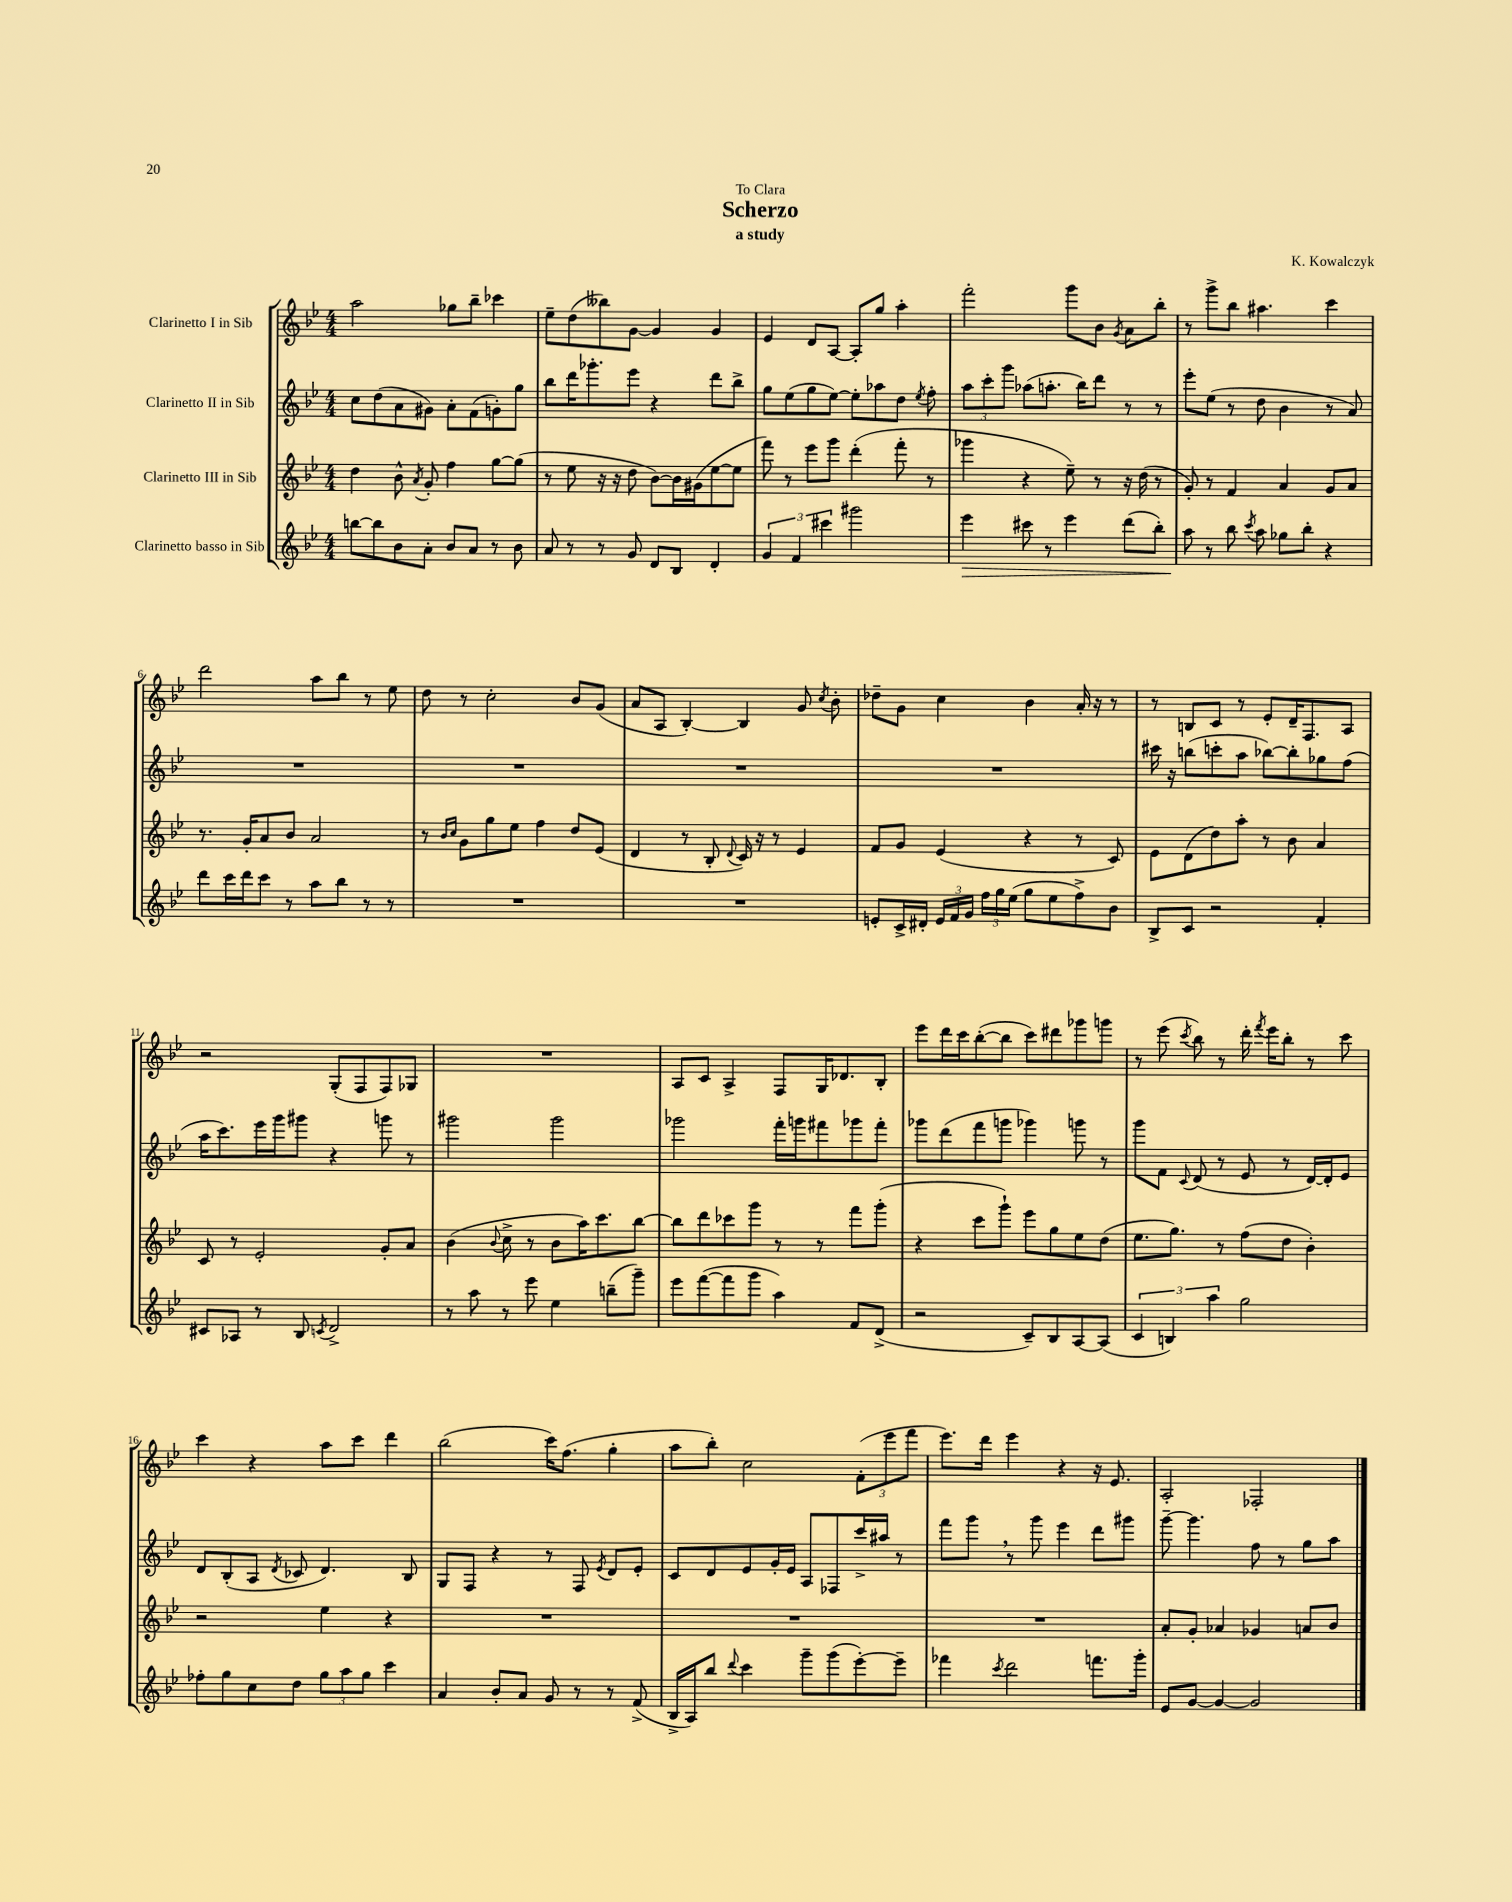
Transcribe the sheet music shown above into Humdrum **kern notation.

**kern	**kern	**kern	**kern
*staff4	*staff3	*staff2	*staff1
*clefG2	*clefG2	*clefG2	*clefG2
*k[b-e-]	*k[b-e-]	*k[b-e-]	*k[b-e-]
*M4/4	*M4/4	*M4/4	*M4/4
[8bb	4dd	8cc	2aa
8bb]	.	(8dd	.
8b-	8b-^^	8a	.
.	8qa	.	.
8a'	8g'	8g#)	.
8b-	4ff	8a'	8gg-
8a	.	(8f	8bb-~
8r	[8gg	8g')	4ccc-
8b-	(8gg]	8gg	.
=	=	=	=
8a	8r	8bb-	8ee-~
8r	8ee-	16ddd	(8dd
.	.	8.ggg-'	.
8r	16r	.	8bb--)
.	16r	.	.
8g	8dd	8eee-	[8g
8d	[8b-)	4r	4g]
8B-	16b-]	.	.
.	(16g#	.	.
4d'	[8ee-	8ddd	4g
.	8ee-]	8bb-^	.
=	=	=	=
6g	8fff)	8gg	4e-
.	8r	(8ee-	.
6f	.	.	.
.	8eee-	8gg	8d
6ccc#	.	.	.
.	8ggg	[8ee-)	[8A
2ggg#	(4ddd'	8ee-']	8A']
.	.	8aa-	8gg
.	8fff'	8dd	4aa'
.	.	8qee-	.
.	8r	8ff'	.
=	=	=	=
4eee-	4ggg-	12aa	2fff'
.	.	12ccc'	.
.	.	12ggg	.
8ccc#	4r	(8aa-	.
8r	.	8.aa'	.
4eee-	8ee-~)	.	8ggg
.	.	16bb-)	.
.	8r	8ddd	8b-
.	.	.	8qg
(8ddd	16r	8r	8a
.	(16dd	.	.
8bb-')	8r	8r	8bb-'
=	=	=	=
8aa	8g')	8eee-'	8r
8r	8r	(8ee-	8ggg^
8bb-	4f	8r	8bb-
8qccc	.	.	.
8aa	.	8dd	4.aa#
8gg-	4a	4b-	.
8bb-'	.	.	.
4r	8g	8r	4ccc
.	8a	8a)	.
=	=	=	=
8ddd	8.r	1r	2ddd
16ccc	.	.	.
16ddd	16g'	.	.
8ccc	8a	.	.
8r	8b-	.	.
8aa	2a	.	8aa
8bb-	.	.	8bb-
8r	.	.	8r
8r	.	.	8ee-
=	=	=	=
1r	8r	1r	8dd
.	16qqb-	.	.
.	16qqcc	.	.
.	8g	.	8r
.	8gg	.	2cc'
.	8ee-	.	.
.	4ff	.	.
.	8dd	.	8b-
.	(8e-	.	(8g
=	=	=	=
1r	4d	1r	8a
.	.	.	8A
.	8r	.	[4B-')
.	8B-'	.	.
.	8qqd	.	.
.	16c)	.	4B-]
.	16r	.	.
.	8r	.	.
.	4e-	.	8g
.	.	.	8qcc
.	.	.	8b-'
=	=	=	=
8e'	8f	1r	8dd-~
16c^	8g	.	8g
16d#'	.	.	.
24e	(4e-	.	4cc
24f	.	.	.
24g	.	.	.
24ff	.	.	.
24gg	.	.	.
(24ee-	.	.	.
8gg	4r	.	4b-
8ee-	.	.	.
8ff^)	8r	.	16a'
.	.	.	16r
8b-	8c)	.	8r
=	=	=	=
8B-^	8e-	16ccc#	8r
.	.	16r	.
8c	(8d	(8bb	8B
2r	8dd)	8ccc'	8c
.	8aa'	8aa	8r
.	8r	[8bb-)	8e-'
.	8b-	8bb-']	16d~
.	.	.	8.F
4f'	4a	8gg-	.
.	.	(8ff	8A
=	=	=	=
8c#	8c	16aa	2r
.	.	8.ccc)	.
8A-	8r	.	.
8r	2e-'	16eee-	.
.	.	16ggg	.
8B-	.	8ggg#	.
8qc	.	.	.
2d^	.	4r	(8G'
.	.	.	8F
.	8g'	8ggg	8F)
.	8a	8r	8G-
=	=	=	=
8r	(4b-	2ggg#	1r
8aa	.	.	.
.	8qqb-	.	.
8r	8cc^	.	.
8eee-	8r	.	.
4ee-	8b-	2ggg#	.
.	16aa)	.	.
.	8.ccc	.	.
(8bb~	.	.	.
8ggg~)	[8bb-	.	.
=	=	=	=
8eee-	8bb-]	2ggg-	8A
([8fff	8ddd	.	8c
8fff]	8ccc-	.	4A^
8ggg	8ggg	.	.
4aa)	8r	16fff'	8F
.	.	16ggg	.
.	8r	8fff#	16G
.	.	.	8.d-
8f	8fff	8ggg-	.
(8d^	(8ggg'	8fff#'	8B-'
=	=	=	=
2r	4r	8ggg-	8eee-
.	.	(8ddd	16ddd
.	.	.	16ccc
.	8ccc	8fff	([8bb-'
.	8ggg`)	8ggg	8bb-]
8c~)	8eee-	4ggg-)	8ccc)
8B-	8gg	.	8ddd#
[8A	8ee-	8ggg	8ggg-
(8A]	(8dd	8r	8ggg
=	=	=	=
6c	8.ee-	8ggg	8r
.	.	8f	(8eee-
6B)	.	.	.
.	8.gg)	.	.
.	.	8qqc	8qccc
.	.	(8d	8bb-)
6aa	.	.	.
.	8r	8r	8r
2gg	(8ff	8e-	16ddd'
.	.	.	8qfff
.	.	.	16eee-
.	8dd	8r	8bb-'
.	4b-')	[16d)	8r
.	.	16d']	.
.	.	8e-	8ccc
=	=	=	=
8ff-'	2r	8d	4ccc
8gg	.	(8B-'	.
8cc	.	8A	4r
.	.	8qd	.
8dd	.	8c-	.
12gg	4ee-	4.d)	8aa
12aa	.	.	.
.	.	.	8ccc
12gg	.	.	.
4ccc	4r	.	4ddd
.	.	8B-	.
=	=	=	=
4a	1r	8G	(2bb-
.	.	8F	.
8b-'	.	4r	.
8a	.	.	.
8g	.	8r	16ccc)
.	.	.	(8.ff
8r	.	8F	.
.	.	8qe-	.
8r	.	8d	4gg'
(8f^	.	8e-'	.
=	=	=	=
16B-^	1r	8c	8aa
16A)	.	.	.
8bb-	.	8d	8bb-')
8qqddd	.	.	.
4ccc	.	8e-	2cc
.	.	16g'	.
.	.	16e-	.
8ggg~	.	8A	.
(8ggg	.	8F-	.
[8eee-')	.	16ccc^	(12f'
.	.	16aa#	.
.	.	.	12eee-
8eee-~]	.	8r	.
.	.	.	12fff
=	=	=	=
4fff-	1r	8fff	8.eee-)
.	.	8ggg	.
.	.	.	16ddd
8qccc	.	.	.
2ddd	.	8r	4eee-
.	.	8ggg	.
.	.	4eee-	4r
8.fff	.	8ddd	16r
.	.	.	8.e-
.	.	8ggg#	.
16ggg'	.	.	.
=	=	=	=
8e-	8a'	[8ggg~	2A'
[8g	8g'	4.ggg]	.
4g_	4a-	.	.
2g]	4g-	8ff	2F-'
.	.	8r	.
.	8a	8gg	.
.	8b-	8aa	.
==	==	==	==
*-	*-	*-	*-
